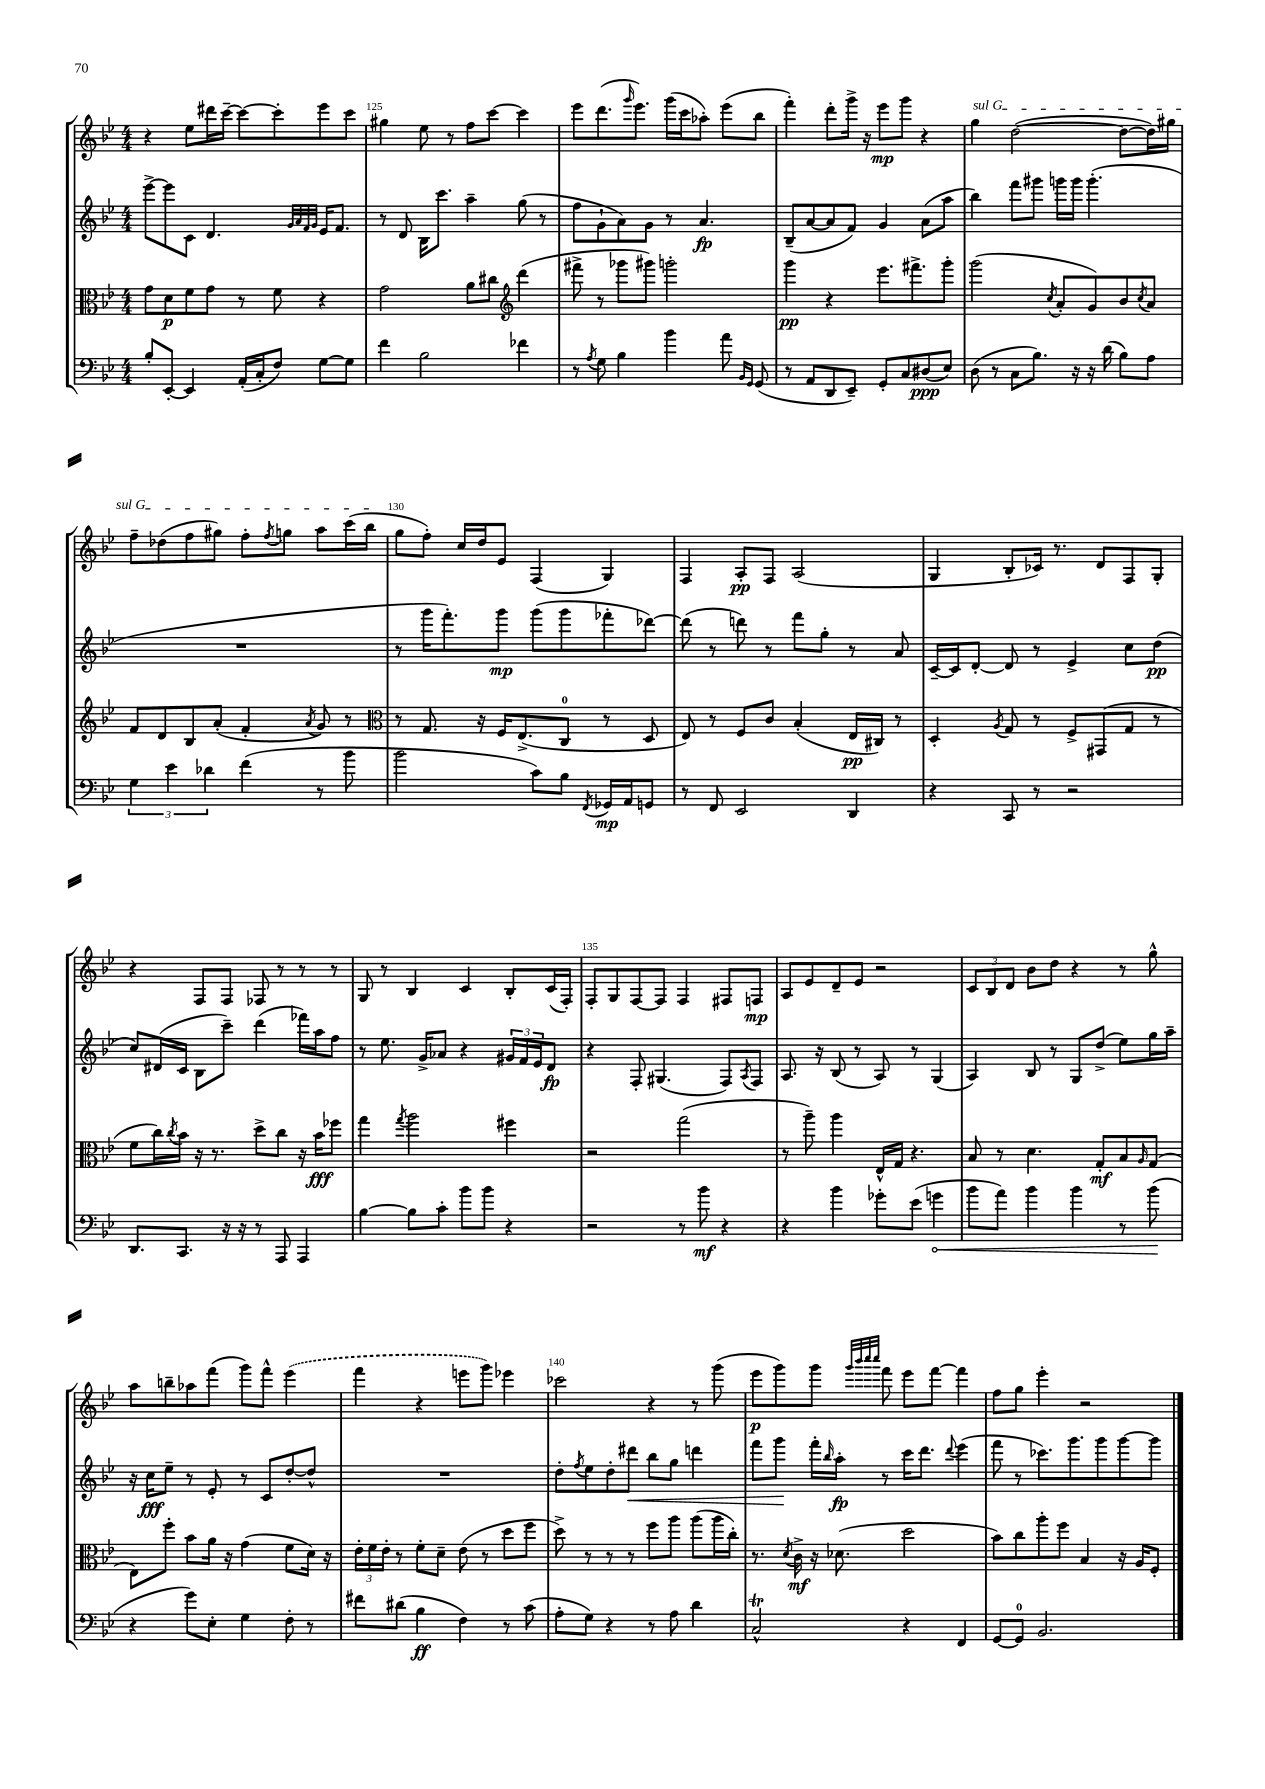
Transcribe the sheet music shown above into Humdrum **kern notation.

**kern	**kern	**kern	**kern
*staff4	*staff3	*staff2	*staff1
*clefF4	*clefC3	*clefG2	*clefG2
*k[b-e-]	*k[b-e-]	*k[b-e-]	*k[b-e-]
*M4/4	*M4/4	*M4/4	*M4/4
8B-'	8g	[8eee-^	4r
[8EE-'	8d	8eee-]	.
4EE-]	8f	8c	8ee-
.	8g	4.d	16ddd#
.	.	.	[16ccc~
(16AA'	8r	.	8ccc_
16C'	.	.	.
8F)	8f	.	8ccc']
.	.	32qqg	.
.	.	32qqa	.
.	.	32qqf	.
.	.	32qqg	.
[8G	4r	16e-	8eee-
.	.	8.f	.
8G]	.	.	8ccc
=	=	=	=
4f	2g	8r	4gg#
.	.	8d	.
2B-	.	16B-	8ee-
.	.	8.ccc	.
.	.	.	8r
.	8a	4aa~	8ff
.	8cc#	.	[8ccc
*	*clefG2	*	*
4f-	(4ddd	(8gg	4ccc]
.	.	8r	.
=	=	=	=
8r	8fff#^	8ff	8eee-
8qA	.	.	.
8G	8r	8g`	(8.ddd
4B-	8ggg-	8a)	.
.	.	.	16qqggg
.	.	.	8.eee-)
.	8ggg#)	8g	.
4b-	2ggg'	8r	(16ggg
.	.	.	16ccc
.	.	4.a	8aa-')
8a	.	.	(8eee-
16qqBB-	.	.	.
16qqGG	.	.	.
(8GG	.	.	8bb-
=	=	=	=
8r	4ggg	(8B-~	4fff')
8AA	.	[8a	.
8DD	4r	8a]	8ddd'
8EE-~)	.	8f)	16ggg^
.	.	.	16r
8GG'	8.eee-	4g	8eee-
8C	.	.	8ggg
.	8.fff#^	.	.
(8D#	.	(8a	4r
8E-)	8ggg'	8aa	.
=	=	=	=
(8D	(2ggg	4bb-)	4gg
8r	.	.	.
8C	.	8fff	([2dd
8.B-)	.	8ggg#	.
.	8qcc	.	.
.	8a'	16ggg	.
16r	.	16ggg	.
16r	8g)	(4.ggg'	.
(16d	.	.	.
8B-)	8b-	.	8dd_
.	8qcc	.	.
8A	8a	.	16dd])
.	.	.	16gg#
=	=	=	=
6G	8f	1r	8ff~
.	8d	.	(8dd-
6e-	.	.	.
.	8B-	.	8ff
6d-	.	.	.
.	(8a'	.	8gg#)
(4f	4f'	.	8ff'
.	.	.	8qff
.	.	.	8gg
.	8qa	.	.
8r	8g)	.	8aa
8b-	8r	.	(16ccc
.	.	.	16bb-
=	=	=	=
*	*clefC3	*	*
2b-	8r	8r	8gg
.	8.G	16ggg	8ff')
.	.	8.fff')	.
.	.	.	16cc
.	16r	.	16dd
.	16F	8ggg	8e-
.	(8.E-^	.	.
8c)	.	(8ggg	(4F
8B-	8C	8ggg	.
8qFF	.	.	.
16GG-	8r	8fff-'	4G)
16AA	.	.	.
8GG	8D	[8ddd-)	.
=	=	=	=
8r	8E-)	(8ddd-]	4F
8FF	8r	8r	.
2EE-	8F	8ddd)	8A'
.	8c	8r	8F
.	(4B-'	8fff	(2A
.	.	8gg'	.
4DD	16E-	8r	.
.	16C#)	.	.
.	8r	8a	.
=	=	=	=
4r	4D'	[16c~	4G
.	.	16c]	.
.	.	[8d'	.
.	8qA	.	.
8CC	8G	8d]	8B-'
8r	8r	8r	16c-)
.	.	.	8.r
2r	8F^	4e-^	.
.	(8GG#	.	8d
.	8G	8cc	8F
.	8r	(8dd	8G'
=	=	=	=
8.DD	8f	8cc)	4r
.	16cc)	(16d#	.
.	8qcc	.	.
8.CC	16b-	16c	.
.	16r	8B-	8F
.	8.r	.	.
16r	.	8ccc~)	8F
16r	.	.	.
8r	8dd^	(4ddd	8F-
8AAA	8cc	.	8r
4AAA	16r	16fff-)	8r
.	16b-	16aa	.
.	8ff-	8ff	8r
=	=	=	=
[4B-	4gg	8r	8G
.	.	8.ee-	8r
.	8qgg	.	.
8B-]	2aa	.	4B-
.	.	16g^	.
8c'	.	8a-	.
8b-	.	4r	4c
8b-	.	.	.
4r	4ff#	24g#	8B-'
.	.	24f	.
.	.	24e-	.
.	.	8d	(16c
.	.	.	16F')
=	=	=	=
2r	2r	4r	8F'
.	.	.	8G
.	.	8F'	[8F
.	.	(4.G#	8F]
8r	(2gg	.	4F
8b-	.	.	.
4r	.	8F)	8F#
.	.	8qA	.
.	.	8F	8F
=	=	=	=
4r	8r	8.A	8A
.	8aa~)	.	8e-
.	.	16r	.
4b-	4aa	(8B-	8d~
.	.	8r	8e-
8g-'	16E-^^	8A)	2r
.	16G	.	.
(8e-	4.r	8r	.
4g	.	(4G	.
=	=	=	=
8b-	8B-	4A)	12c
.	.	.	12B-
8a)	8r	.	.
.	.	.	12d
4b-	4.d	8B-	8b-
.	.	8r	8dd
4b-	.	8G	4r
.	8G'	(8dd^	.
8r	8B-	8ee-)	8r
.	16qqA	.	.
(8b-	(8G	16gg	8gg^^
.	.	16aa~	.
=	=	=	=
4r	8E-)	16r	8aa
.	.	16cc	.
.	8ff'	8ee-~	8bb~
8g)	8b-	8r	8aa-
8E-'	16a	8e-'	(8fff
.	16r	.	.
4G	(4g	8r	8ggg)
.	.	8c	8fff^^
8F'	8f	[8dd'	(4eee-
8r	16d)	8dd^^]	.
.	16r	.	.
=	=	=	=
8f#	24e-'	1r	4fff
.	24f	.	.
.	24e-'	.	.
(8d#	8r	.	.
4B-	8f'	.	4r
.	8d~	.	.
4F)	(8e-	.	8eee
.	8r	.	8ggg)
8r	8dd	.	4eee-
(8c	8ff	.	.
=	=	=	=
8A'	8dd^)	8dd'	2ccc-
.	.	8qff	.
8G)	8r	8ee-	.
4r	8r	8dd'	.
.	8r	8ddd#	.
8r	8ff	8bb-	4r
8A	8aa	8gg	.
4d	(8aa	4ddd	8r
.	16aa	.	(8ggg
.	16cc')	.	.
=	=	=	=
2C^^	8.r	8fff	8eee-
.	.	8ggg	8ggg)
.	8qd	.	.
.	16c^	.	.
.	16r	16fff'	8ggg
.	.	16qqbb-	.
.	(8.d-	16aa'	.
.	.	.	32qqggg
.	.	.	32qqbbb-
.	.	.	32qqcccc
.	.	.	32qqcccc
.	.	8r	8fff
4r	2dd	16ccc	8eee-
.	.	8.ddd	.
.	.	.	[8fff
.	.	8qqddd	.
4FF	.	(4eee-	4fff]
=	=	=	=
[8GG	8b-)	8fff	8ff
8GG]	8cc	8r	8gg
2.BB-	8aa'	8.ccc-)	4eee-'
.	8ff	.	.
.	.	8.ggg	.
.	4B-	.	2r
.	.	8ggg	.
.	16r	[8ggg	.
.	16A	.	.
.	8F'	8ggg]	.
==	==	==	==
*-	*-	*-	*-
